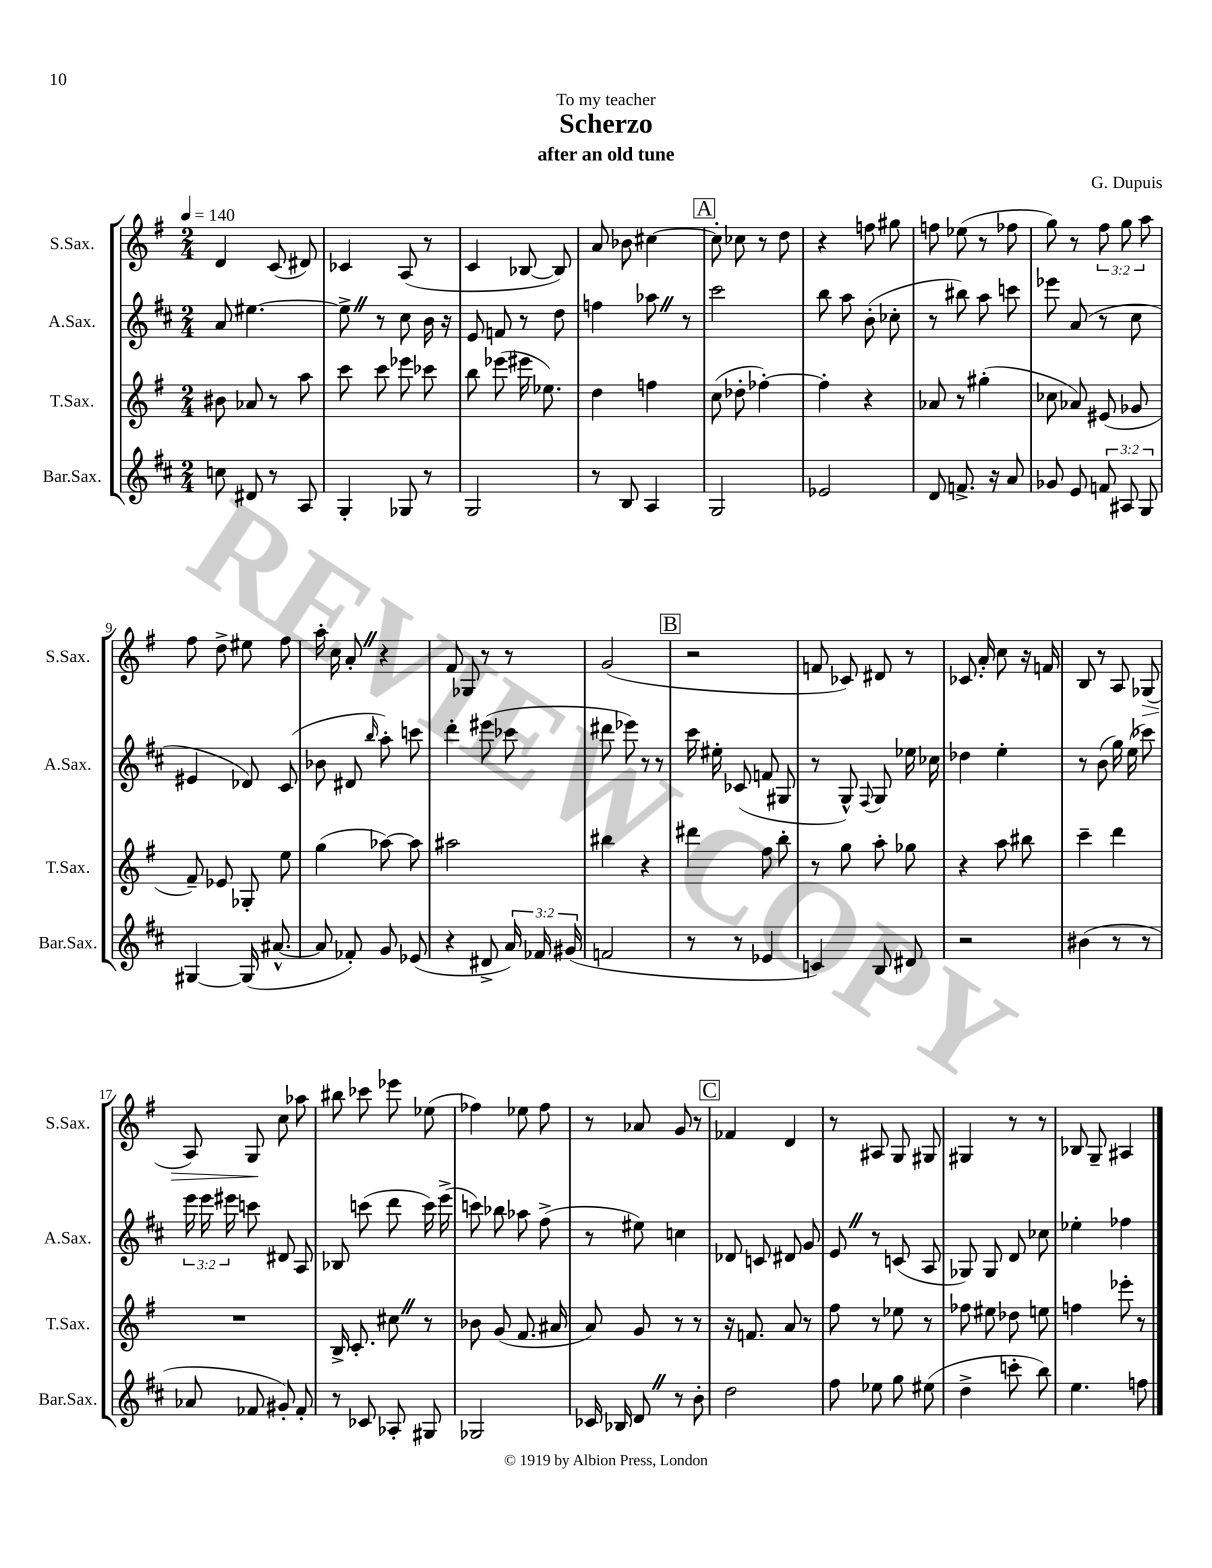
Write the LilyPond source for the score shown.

\header { title = "Scherzo" composer = "G. Dupuis" subtitle = "after an old tune" dedication = "To my teacher" }
<<
\new StaffGroup <<
\new Staff = "s0" \with { instrumentName = "S.Sax." shortInstrumentName = "S.Sax." } {
    \clef treble \key g \major \numericTimeSignature \time 2/4 \override Staff.TupletNumber.text = #tuplet-number::calc-fraction-text \tempo 4 = 140
    \autoBeamOff d'4 c'8( dis'8) |
    ces'4 a8( r8 |
    c'4 bes8~ bes8) |
    a'8 bes'8 cis''4~ |
    \mark \markup { \box "A" } cis''8-. ces''8 r8 d''8 |
    r4 f''8 gis''8 |
    f''8 ees''8( r8 fes''8 |
    g''8) r8 \tuplet 3/2 { fis''8 g''8 a''8 } |
    fis''8 d''8-> eis''8 fis''8 |
    a''16-. c''16 a'8-. \once \override BreathingSign.text = \markup { \musicglyph "scripts.caesura.straight" } \breathe r4 |
    fis'8 ges8 r8 r8 |
    g'2( |
    \mark \markup { \box "B" } r2 |
    f'8 ces'8) dis'8 r8 |
    ces'8. a'16-. c''8 r16 f'16 |
    b8 r8 a8 ges8\>( |
    a8) g8\! c''8 aes''8 |
    bis''8 ces'''8 ees'''8 ees''8( |
    fes''4) ees''8 fes''8 |
    r8 aes'8 g'8 r8 |
    \mark \markup { \box "C" } fes'4 d'4 |
    r8 ais8 g8 gis8 |
    gis4 r8 r8 |
    bes8 g8-- ais4 \bar "|." |
}
\new Staff = "s1" \with { instrumentName = "A.Sax." shortInstrumentName = "A.Sax." } {
    \clef treble \key d \major \numericTimeSignature \time 2/4 \override Staff.TupletNumber.text = #tuplet-number::calc-fraction-text
    \autoBeamOff a'8 eis''4.~ |
    eis''8-> \once \override BreathingSign.text = \markup { \musicglyph "scripts.caesura.straight" } \breathe r8 cis''8 b'16 r16 |
    e'8 f'8 r8 d''8 |
    f''4 aes''8 \once \override BreathingSign.text = \markup { \musicglyph "scripts.caesura.straight" } \breathe r8 |
    \mark \markup { \box "A" } cis'''2 |
    b''8 a''8 b'8-.( ces''8-. |
    r8 bis''8) a''8 c'''8 |
    ees'''8 a'8( r8 cis''8 |
    eis'4 des'8) cis'8( |
    bes'8 dis'8 \grace { b''16 } a''8-.) c'''8 |
    d'''4-. eis'''8( ces'''8 |
    dis'''8 ees'''8) r8 r8 |
    \mark \markup { \box "B" } cis'''16 eis''16-. ces'8( f'8 gis8 |
    r8 g8-^) \appoggiatura { fis8 } g8 ees''16 ces''16 |
    des''4 e''4-. |
    r8 b'8( g''16) e''16( ces'''8) |
    \tuplet 3/2 { e'''16 e'''16 eis'''16 } c'''8 dis'8 a8 |
    bes8 c'''8( d'''8 c'''16) e'''16->( |
    c'''8) bes''8 aes''8 fis''8->( |
    r8 eis''8) c''4 |
    \mark \markup { \box "C" } des'8 c'8 dis'8 g'8 |
    e'8 \once \override BreathingSign.text = \markup { \musicglyph "scripts.caesura.straight" } \breathe r8 c'8( a8 |
    ges8) ges8 d'8 ces''8 |
    ees''4-. fes''4 \bar "|." |
}
\new Staff = "s2" \with { instrumentName = "T.Sax." shortInstrumentName = "T.Sax." } {
    \clef treble \key g \major \numericTimeSignature \time 2/4
    \autoBeamOff bis'8 aes'8 r8 a''8 |
    c'''8 c'''8 ees'''8 ces'''8 |
    b''8 ees'''8( eis'''16 ees''8.) |
    d''4 f''4 |
    \mark \markup { \box "A" } c''8( des''8-. fes''4~-.) |
    fes''4-. r4 |
    aes'8 r8 gis''4-.( |
    ces''8 aes'8) eis'8( ges'8 |
    fis'8--) ees'8 ges8-. e''8 |
    g''4( aes''8~) aes''8 |
    ais''2 |
    bis''4 r4 |
    \mark \markup { \box "B" } dis'''4 fis''8 b''8-. |
    r8 g''8 a''8-. ges''8 |
    r4 a''8 bis''8 |
    c'''4-- d'''4 |
    R2 |
    b16-> c'8.-. cis''8 \once \override BreathingSign.text = \markup { \musicglyph "scripts.caesura.straight" } \breathe r8 |
    bes'8 g'8( fis'8. ais'16 |
    a'8) g'8 r8 r8 |
    \mark \markup { \box "C" } r16 f'8. a'8 r8 |
    fis''8 r8 ees''8 r8 |
    fes''8 eis''8 des''8 e''8 |
    f''4 ees'''8-. r8 \bar "|." |
}
\new Staff = "s3" \with { instrumentName = "Bar.Sax." shortInstrumentName = "Bar.Sax." } {
    \clef treble \key d \major \numericTimeSignature \time 2/4 \override Staff.TupletNumber.text = #tuplet-number::calc-fraction-text
    \autoBeamOff c''8 dis'8 r8 a8 |
    g4-. ges8 r8 |
    g2 |
    r8 b8 a4 |
    \mark \markup { \box "A" } g2 |
    ees'2 |
    d'8 f'8.-> r16 a'8 |
    ges'8 e'8 \tuplet 3/2 { f'8 ais8 g8 } |
    gis4~ gis16( ais'8.~-^ |
    ais'8 fes'8-.) g'8 ees'8( |
    r4 dis'8-> \tuplet 3/2 { a'16) fes'16 gis'16( } |
    f'2 |
    \mark \markup { \box "B" } r8 r8 ees'4 |
    c'4) b8 dis'8 |
    r2 |
    bis'4( r8 r8 |
    aes'8 fes'8 gis'8-.) fes'8-. |
    r8 ces'8 aes8-. gis8 |
    ges2 |
    ces'16 bes16 d'8 \once \override BreathingSign.text = \markup { \musicglyph "scripts.caesura.straight" } \breathe r8 b'8-. |
    \mark \markup { \box "C" } d''2 |
    fis''8 ees''8 g''8 eis''8( |
    d''4-> c'''8-. b''8) |
    e''4. f''8 \bar "|." |
}
>>
>>
